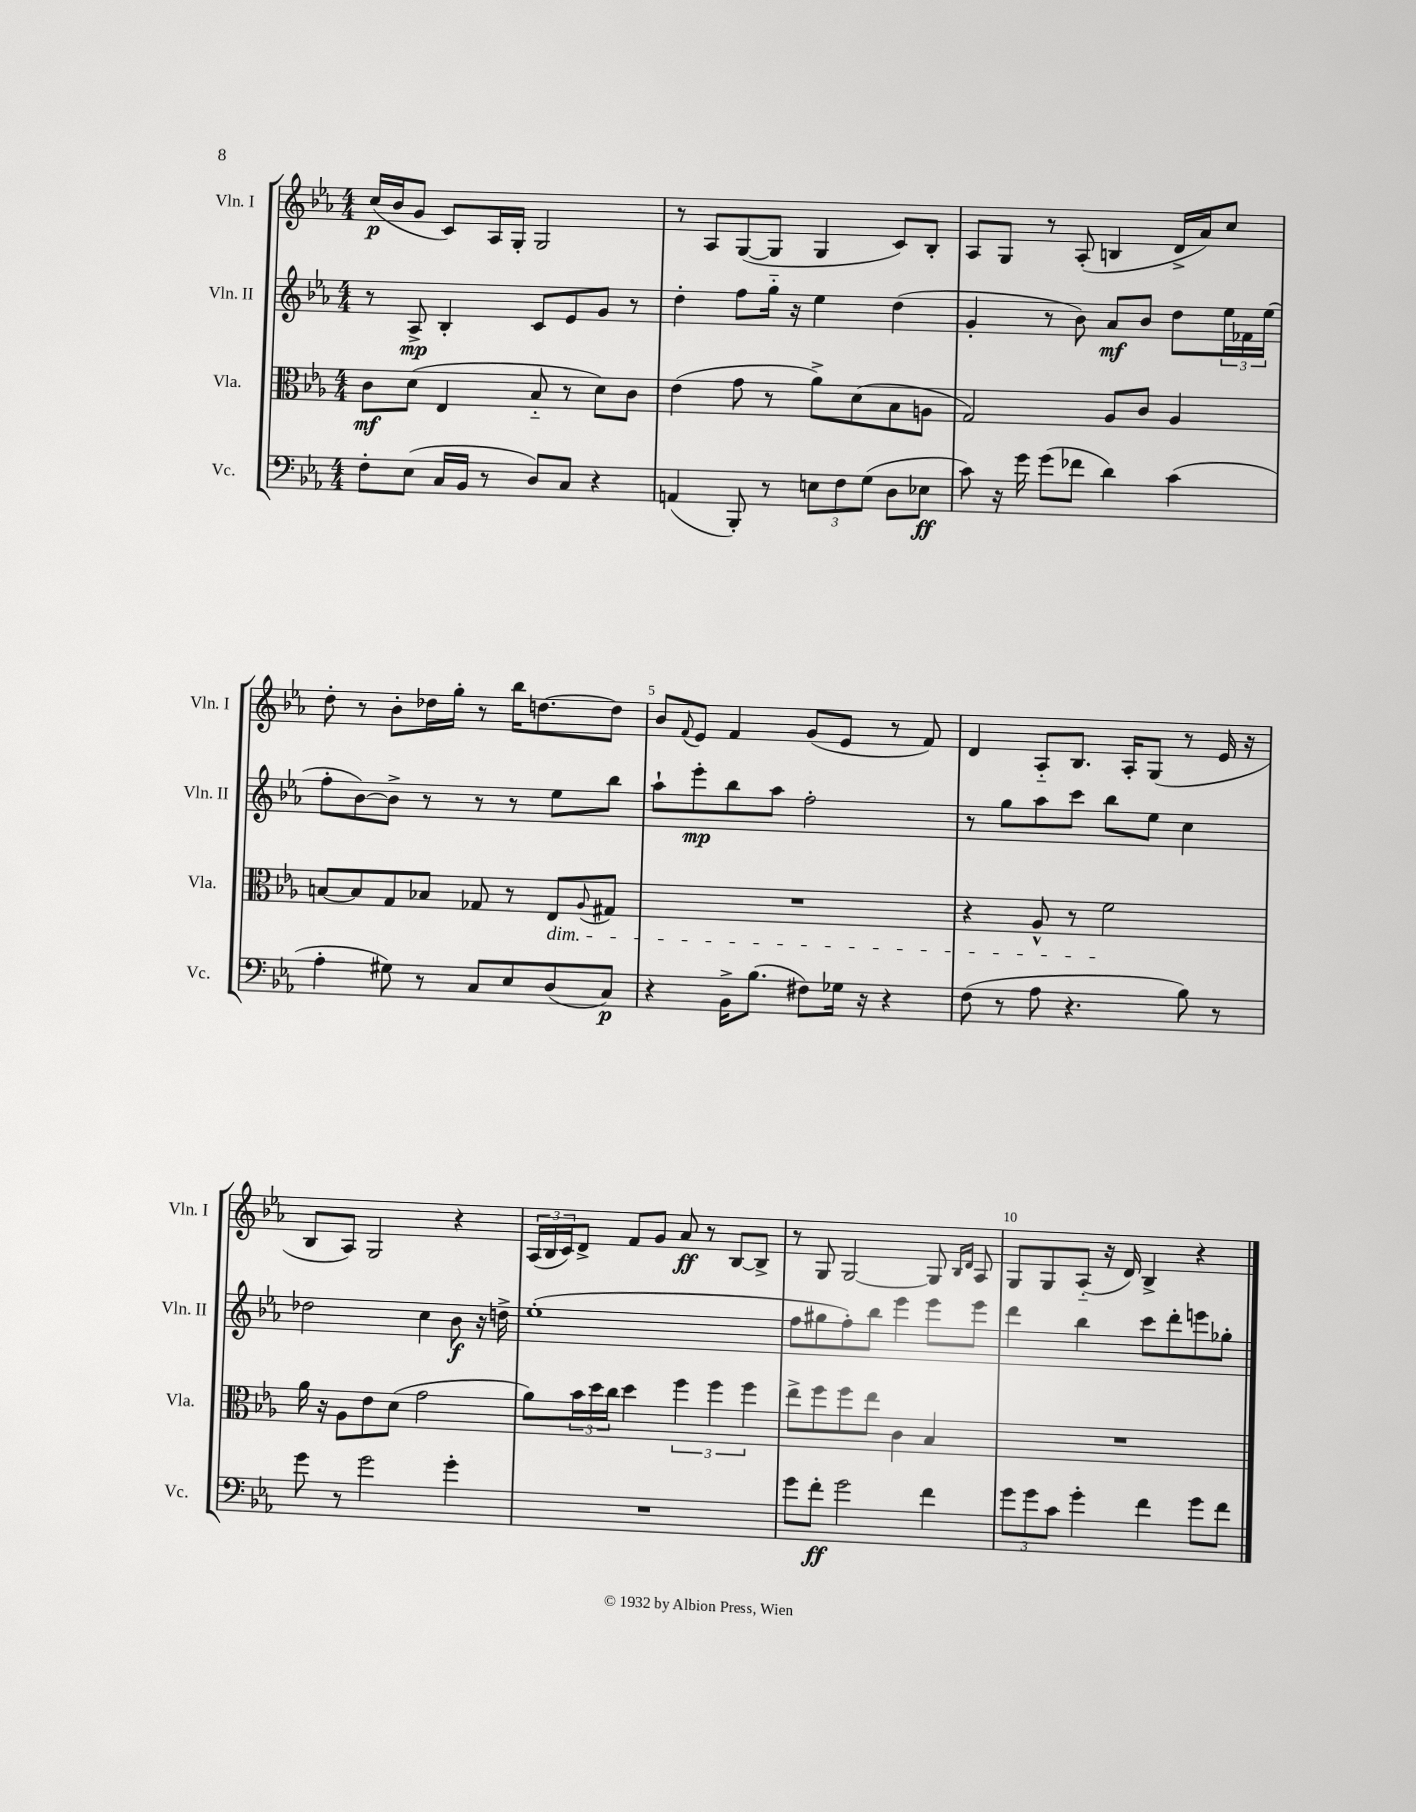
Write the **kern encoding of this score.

**kern	**kern	**kern	**kern
*staff4	*staff3	*staff2	*staff1
*clefF4	*clefC3	*clefG2	*clefG2
*k[b-e-a-]	*k[b-e-a-]	*k[b-e-a-]	*k[b-e-a-]
*M4/4	*M4/4	*M4/4	*M4/4
8F'\L	8c\L	8r	(16cc/LL
.	.	.	16b-/J
(8E-\J	(8d\J	8A-^/	8g/J
16C/LL	4E-/	4B-'/	8c/L)
16BB-/JJ	.	.	.
8r	.	.	16A-/L
.	.	.	16G'/JJ
8D/L)	8B-'~/	8c/L	2G/
8C/J	8r	8e-/	.
4r	8d\L)	8g/J	.
.	8c\J	8r	.
=	=	=	=
(4AA/	(4e-\	4dd'\	8r
.	.	.	8A-/L
8BBB-'/)	8g\	8ff\L	([8G/
8r	8r	16gg'~\Jk	8G/]J
.	.	16r	.
12E\L	8a-^\L)	4ee-\	4G/
12F\	.	.	.
.	(8d\	.	.
(12G\J	.	.	.
8D\L	8B-\	(4dd\	8c/L)
8E-\J	8A\J	.	8B-'/J
=	=	=	=
8c\)	2G/)	4g'/	8A-/L
16r	.	.	8G/J
16g\	.	.	.
(8g\L	.	8r	8r
8f-\J	.	8b-\)	(8A-'/
4d\)	8A-/L	8a-/L	4B/
.	8c/J	8b-/J	.
(4c\	4A-/	8dd\L	16d^/LL
.	.	.	16a-/J)
.	.	24ee-\L	8cc/J
.	.	24f-\	.
.	.	(24ee-\JJ	.
=	=	=	=
4A-'\	[8B/L	8ff'\L	8dd'\
.	8B/]	[8b-\)	8r
8G#\)	8G/	8b-^\]J	8b-'\L
8r	8B-/J	8r	16dd-\L
.	.	.	16gg'\JJ
8C/L	8G-/	8r	8r
8E-/	8r	8r	16bb-\LK
.	.	.	[8.dd\
(8D/	8E-/L	8ee-\L	.
.	8qqA-/	.	.
8C/J)	8G#/J	8bb-\J	8dd\]J
=	=	=	=
4r	1r	8aa-`\L	8b-/L
.	.	.	8qqf/
.	.	8eee-'\	8e-/J
16BB-^\LK	.	8bb-\	4f/
(8.B-\J	.	.	.
.	.	8aa-\J	.
8F#\L)	.	2ff'\	(8g/L
16G-\Jk	.	.	8e-/J
16r	.	.	.
4r	.	.	8r
.	.	.	8f/)
=	=	=	=
(8F\	4r	8r	4d/
8r	.	8gg\L	.
8A-\	8A-^^/	8aa-\	8A-'~/L
4.r	8r	8ccc\J	8.B-/J
.	2f\	8bb-\L	.
.	.	.	16A-'/LK
.	.	8ee-\J	(8G/J
8B-\)	.	4cc\	8r
8r	.	.	16e-/
.	.	.	16r
=	=	=	=
8g\	16a-\	2dd-\	8B-/L
.	16r	.	.
8r	8A-\L	.	8A-/J)
2g\	8e-\	.	2G/
.	(8d\J	.	.
.	2g\	4cc\	.
4g'\	.	8b-\	4r
.	.	16r	.
.	.	16dd^\	.
=	=	=	=
1r	8a-\L)	(1ee-'	(24A-/LL
.	.	.	24B-/
.	.	.	24c/J)
.	24b-\L	.	8d^/J
.	24dd\	.	.
.	24cc\JJ	.	.
.	4dd\	.	8f/L
.	.	.	8g/J
.	6ff\	.	8a-/
.	.	.	8r
.	6ff\	.	.
.	.	.	[8B-/L
.	6ff\	.	.
.	.	.	8B-^/]J
=	=	=	=
8g\L	8ee-^\L	8ff\L	8r
8f'\J	8ff\	8gg#\	8G/
2g\	8ff\	8ff'\)	[2G/
.	8ee-\J	8bb-\J	.
.	4c\	4eee-\	.
4f\	4B-/	8eee-\L	8G/]
.	.	.	16qqB-/LL
.	.	.	16qqd/JJ
.	.	8eee-\J	8A-/
=	=	=	=
12g\L	1r	4ddd\	8G/L
12g\	.	.	.
.	.	.	8G/
12c\J	.	.	.
4g'\	.	4bb-\	(8A-'~/J
.	.	.	16r
.	.	.	16d/)
4f\	.	8ccc\L	4B-^/
.	.	8ddd'\	.
8g\L	.	8eee\	4r
8f\J	.	8gg-'\J	.
==	==	==	==
*-	*-	*-	*-
